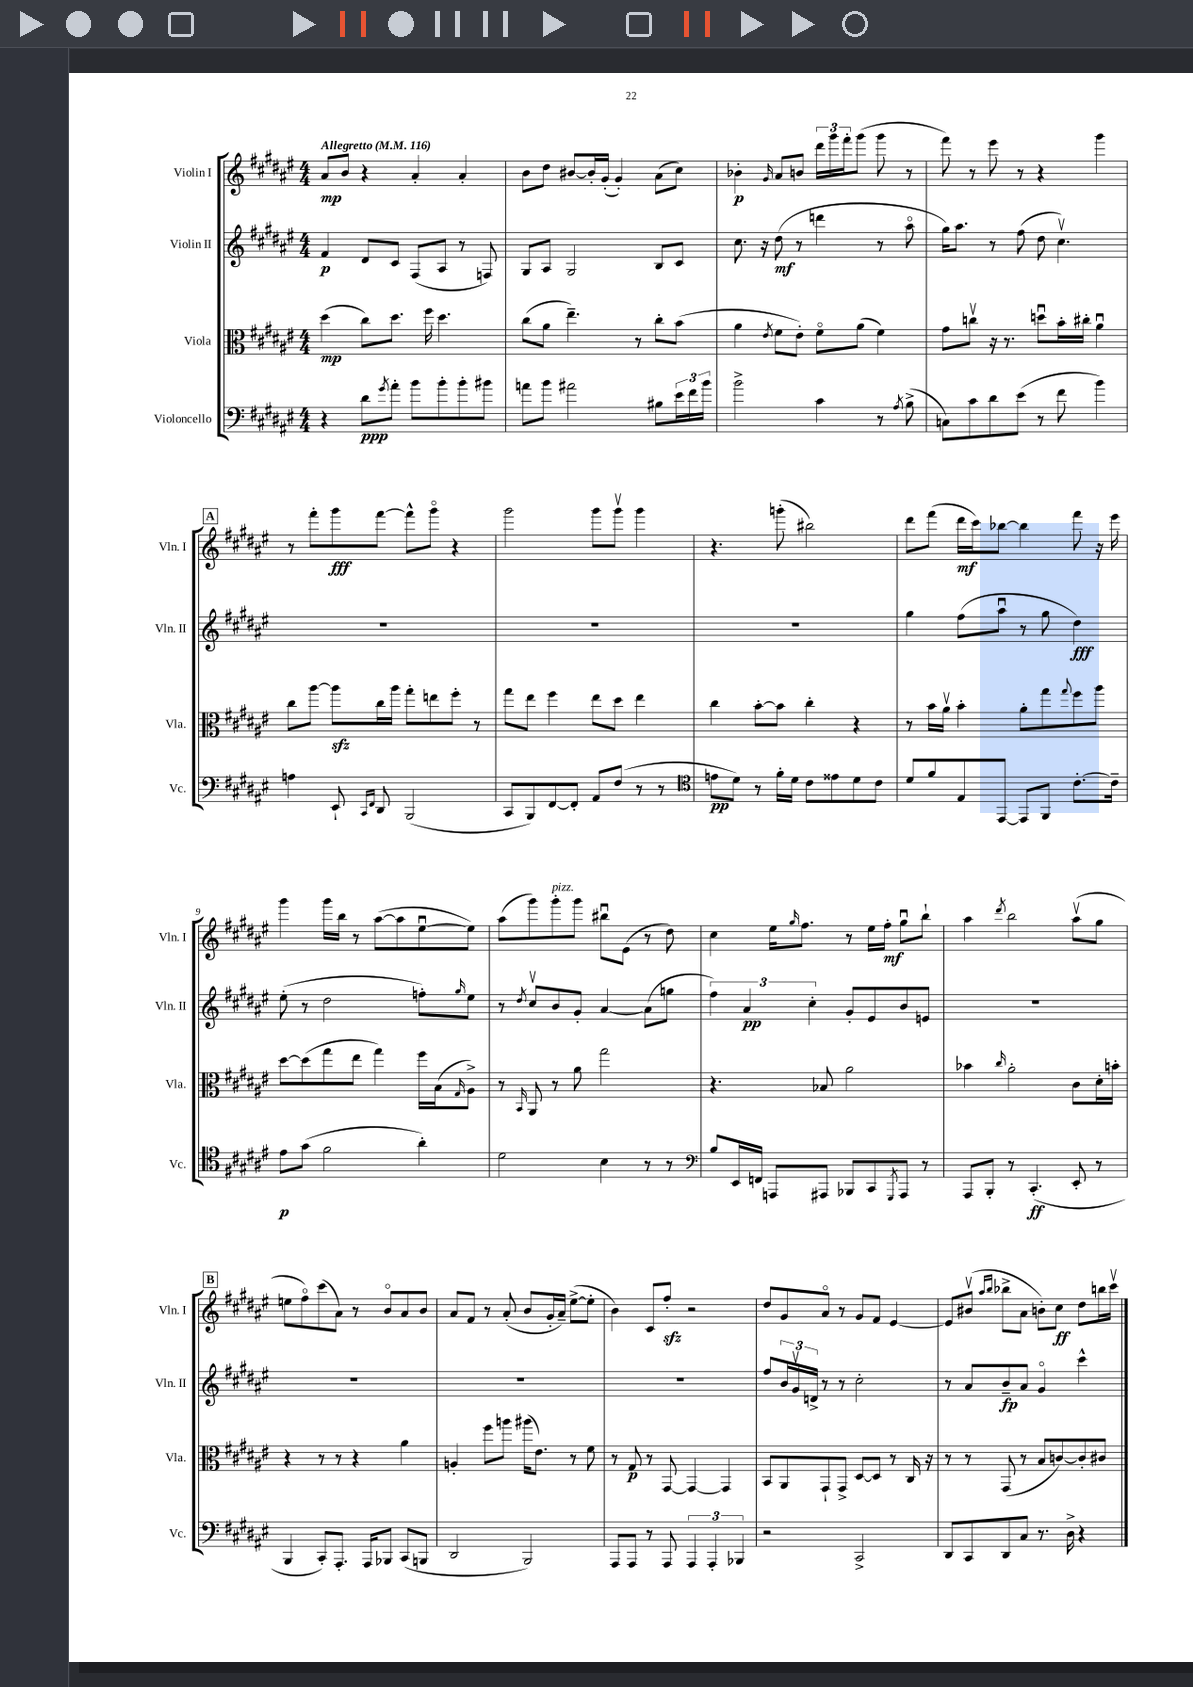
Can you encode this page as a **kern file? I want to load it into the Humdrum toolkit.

**kern	**kern	**kern	**kern
*staff4	*staff3	*staff2	*staff1
*clefF4	*clefC3	*clefG2	*clefG2
*k[f#c#g#d#a#e#]	*k[f#c#g#d#a#e#]	*k[f#c#g#d#a#e#]	*k[f#c#g#d#a#e#]
*M4/4	*M4/4	*M4/4	*M4/4
*MM116	*MM116	*MM116	*MM116
4r	(4dd#\	4f#/	8a#/L
.	.	.	8b/J
8d#\L	8cc#\L)	8d#/L	4r
8qg#/	.	.	.
8a#'\J	8.dd#\J	8c#/J	.
8b\L	.	(8F#/L	4a#'/
.	16ff#\	.	.
8b'\	4.dd#\	8A#/J	.
8b'\	.	8r	4a#'/
8b#\J	.	8F/)	.
=	=	=	=
8a\L	(8cc#\L	8G#/L	8b\L
8b\J	8a#\J	8A#/J	8dd#\J
2a#\	4.ee#~\)	2G#/	[8b#/L
.	.	.	16b#'/]L
.	.	.	(16g#'/JJ
.	.	.	4g#'/)
.	8r	.	.
8B#\L	8cc#'\L	8B/L	(8a#\L
24e#\L	(8b\J	8c#/J	8cc#\J)
24f#\	.	.	.
24b\JJ	.	.	.
=	=	=	=
2b^\	4a#\	8.cc#\	4b-'\
.	.	16r	.
.	8qe#/	.	16qqg#/
.	8f#\L	(8dd#\	8a#/L
.	8e#'\J)	8r	8b/J
4c#\	8f#o\L	4ddd\	24ddd#\LL
.	.	.	24ggg#\
.	.	.	24fff#'\J
.	(8a#\J	.	(8ggg#\J
8r	4f#\)	8r	8ggg#\
8qA#/	.	.	.
(8B^\	.	8aa#o\	8r
=	=	=	=
8C\L)	8g#\L	16gg#\LK)	8fff#\)
.	.	8.aa#\J	.
8c#\	8ccv\J	.	8r
8d#\	16r	8r	8eee#\
.	8.r	.	.
(8e#\J	.	(8ff#\	8r
8r	8ddu\L	8dd#\	4r
8f#\	16b'\L	4.cc#v\)	.
.	16cc#'\JJ	.	.
4b\)	4a#u\	.	4ggg#\
=	=	=	=
4A\	8cc#\L	1r	8r
.	[8aa#\J	.	8fff#'\L
8EE#`/	8aa#\]L	.	8ggg#\
16qqCC#/LL	.	.	.
16qqFF#/JJ	.	.	.
8DD#/	16cc#\L	.	[8fff#\J
.	16aa#\JJ	.	.
(2BBB/	8gg#'\L	.	8fff#^^\]L
.	8ee\	.	8ggg#o\J
.	8ff#'\J	.	4r
.	8r	.	.
=	=	=	=
8CC#/L	8gg#\L	1r	2ggg#\
8BBB/)	8ee#\J	.	.
[8FF#/	4ff#\	.	.
8FF#'/]J	.	.	.
8AA#/L	8ee#\L	.	8ggg#\L
(8F#/J	8dd#\J	.	8ggg#v\J
8r	4ee#\	.	4ggg#\
8r	.	.	.
=	=	=	=
*clefC4	*	*	*
8e\L	4cc#\	1r	4.r
8d#\J)	.	.	.
8r	[8b'\L	.	.
16f#'\LL	8b\]J	.	(8ggg'\
16d#\JJ	.	.	.
8c#\L	4cc#'\	.	2bb#\)
8e##\	.	.	.
8d#\	4r	.	.
8c#\J	.	.	.
=	=	=	=
8d#/L	8r	4gg#\	8ddd#\L
8f#/	16b\LL	.	(8fff#\J
.	16a#v\JJ	.	.
8E#/	4b'\	(8ff#\L	16ddd#\LL
.	.	.	16ccc#\J)
[8EE#/J	.	8aa#u\J	[8bb-\J
8EE#/]L	8a#'\L	8r	4bb-\]
8FF#/J	8gg#\	8gg#\	.
.	8qqgg#/	.	.
[8.c#'\L	8ff#\	4dd#\)	8fff#\
.	8aa#\J	.	16r
16c#~\]Jk	.	.	16eee#\
=	=	=	=
8e#\L	[8dd#\L	(8ee#'\	4ggg#\
(8g#\J	(8dd#\]	8r	.
2f#\	8gg#\	2dd#\	16ggg#\LL
.	.	.	16bb\JJ
.	8ee#\J	.	8r
.	4gg#\)	.	([8aa#\L
.	.	.	8aa#\]
4a#'\)	16ff#\LL	8ff'\L)	[8ee#u\
.	(16B\J	.	.
.	16qqG#/	16qqgg#/	.
.	8A#^\J)	8ee#\J	8ee#\]J)
=	=	=	=
2d#\	8r	8r	(8aa#\L
.	16qqBB/	8qdd#/	.
.	8AA#/	8cc#v/L	8ggg#\)
.	8r	8b/	8ggg#'\
.	8a#\	8g#'/J	8ggg#\J
4B\	2gg#\	[4a#/	8bb#u\L
.	.	.	(8e#\J
8r	.	(8a#\]L	8r
8r	.	8gg\J	8dd#\)
=	=	=	=
*clefF4	*	*	*
8B/L	4.r	6ff#\)	4cc#\
16EE#/L	.	.	.
.	.	6a#/	.
16FF/JJ	.	.	.
8AAA/L	.	.	16ee#\LK
.	.	.	16qqgg#/
.	.	.	8.ff#\J
.	.	6cc#'\	.
8AAA#/J	8B-/	.	.
8BBB-/L	2a#\	8g#'/L	8r
8CC#/	.	8e#/	16ee#\LL
.	.	.	16ff#'\JJ
8qGGG#/	.	.	.
8AAA#/J	.	8b/	8gg#u\L
8r	.	8e/J	8bb`\J
=	=	=	=
8AAA#/L	4b-\	1r	4aa#\
8BBB'/J	.	.	.
.	16qqcc#/	.	8qddd#/
8r	2a#'\	.	2bb\
(4.CC#'/	.	.	.
8EE#'/	8c#\L	.	(8aa#v\L
8r	16d#'\L	.	8gg#\J
.	16b'\JJ	.	.
=	=	=	=
4BBB/	4r	1r	8ee\L
.	.	.	8ff#o\)
8CC#'/L)	8r	.	(8ccc#\
8.AAA#'/J	8r	.	8a#\J)
.	4r	.	8r
16AAA#/LK	.	.	.
8BBB-/J	.	.	8bo/L
(8CC#/L	4a#\	.	8a#/
8BBB/J	.	.	8b/J
=	=	=	=
2DD#/	4A'/	1r	8a#/L
.	.	.	8f#/J
.	8ff#\L	.	8r
.	8aa\J	.	(8a#'/
2BBB/)	(16aa#\LK	.	8b/L
.	8.e#\J)	.	.
.	.	.	16g#'/L
.	.	.	16a#~/JJ)
.	8r	.	([8ee#^\L
.	8f#\	.	8ee#'\]J
=	=	=	=
8AAA#/L	8r	1r	4b\)
8AAA#/J	8G#/	.	.
8r	8r	.	8c#/L
8AAA#/	[8GG#/	.	8ff#'/J
6AAA#/	4GG#/_	.	2r
6AAA#'/	.	.	.
.	4GG#/]	.	.
6BBB-/	.	.	.
=	=	=	=
2r	8BB/L	8ff#/L	8dd#/L
.	8AA#/	24b/L	8g#/
.	.	24g#v/	.
.	.	24d^/JJ	.
.	8GG#`/	8r	8a#o/J
.	8GG#^/J	8r	8r
2CC#^/	[8D#/L	2cc#'\	8g#/L
.	8D#/]J	.	8f#/J
.	8r	.	[4e#/
.	16C#/	.	.
.	16r	.	.
=	=	=	=
8DD#/L	8r	8r	8e#/]L
8CC#/	8r	8a#/L	(8b#v/J
.	.	.	16qqaa#/LL
.	.	.	16qqbb/JJ
8DD#/	(8GG#/	8b~/	8bb-^\L
8C#/J	8r	8a#/J	8a#\J
8.r	8B/L	4g#o/	8b'\L)
.	[8c/)	.	8cc#\J
16D#^\	.	.	.
4r	8c'/]	4ccc#^^\	8dd#\L
.	8c#/J	.	16bb\L
.	.	.	16ccc#v\JJ
==	==	==	==
*-	*-	*-	*-
